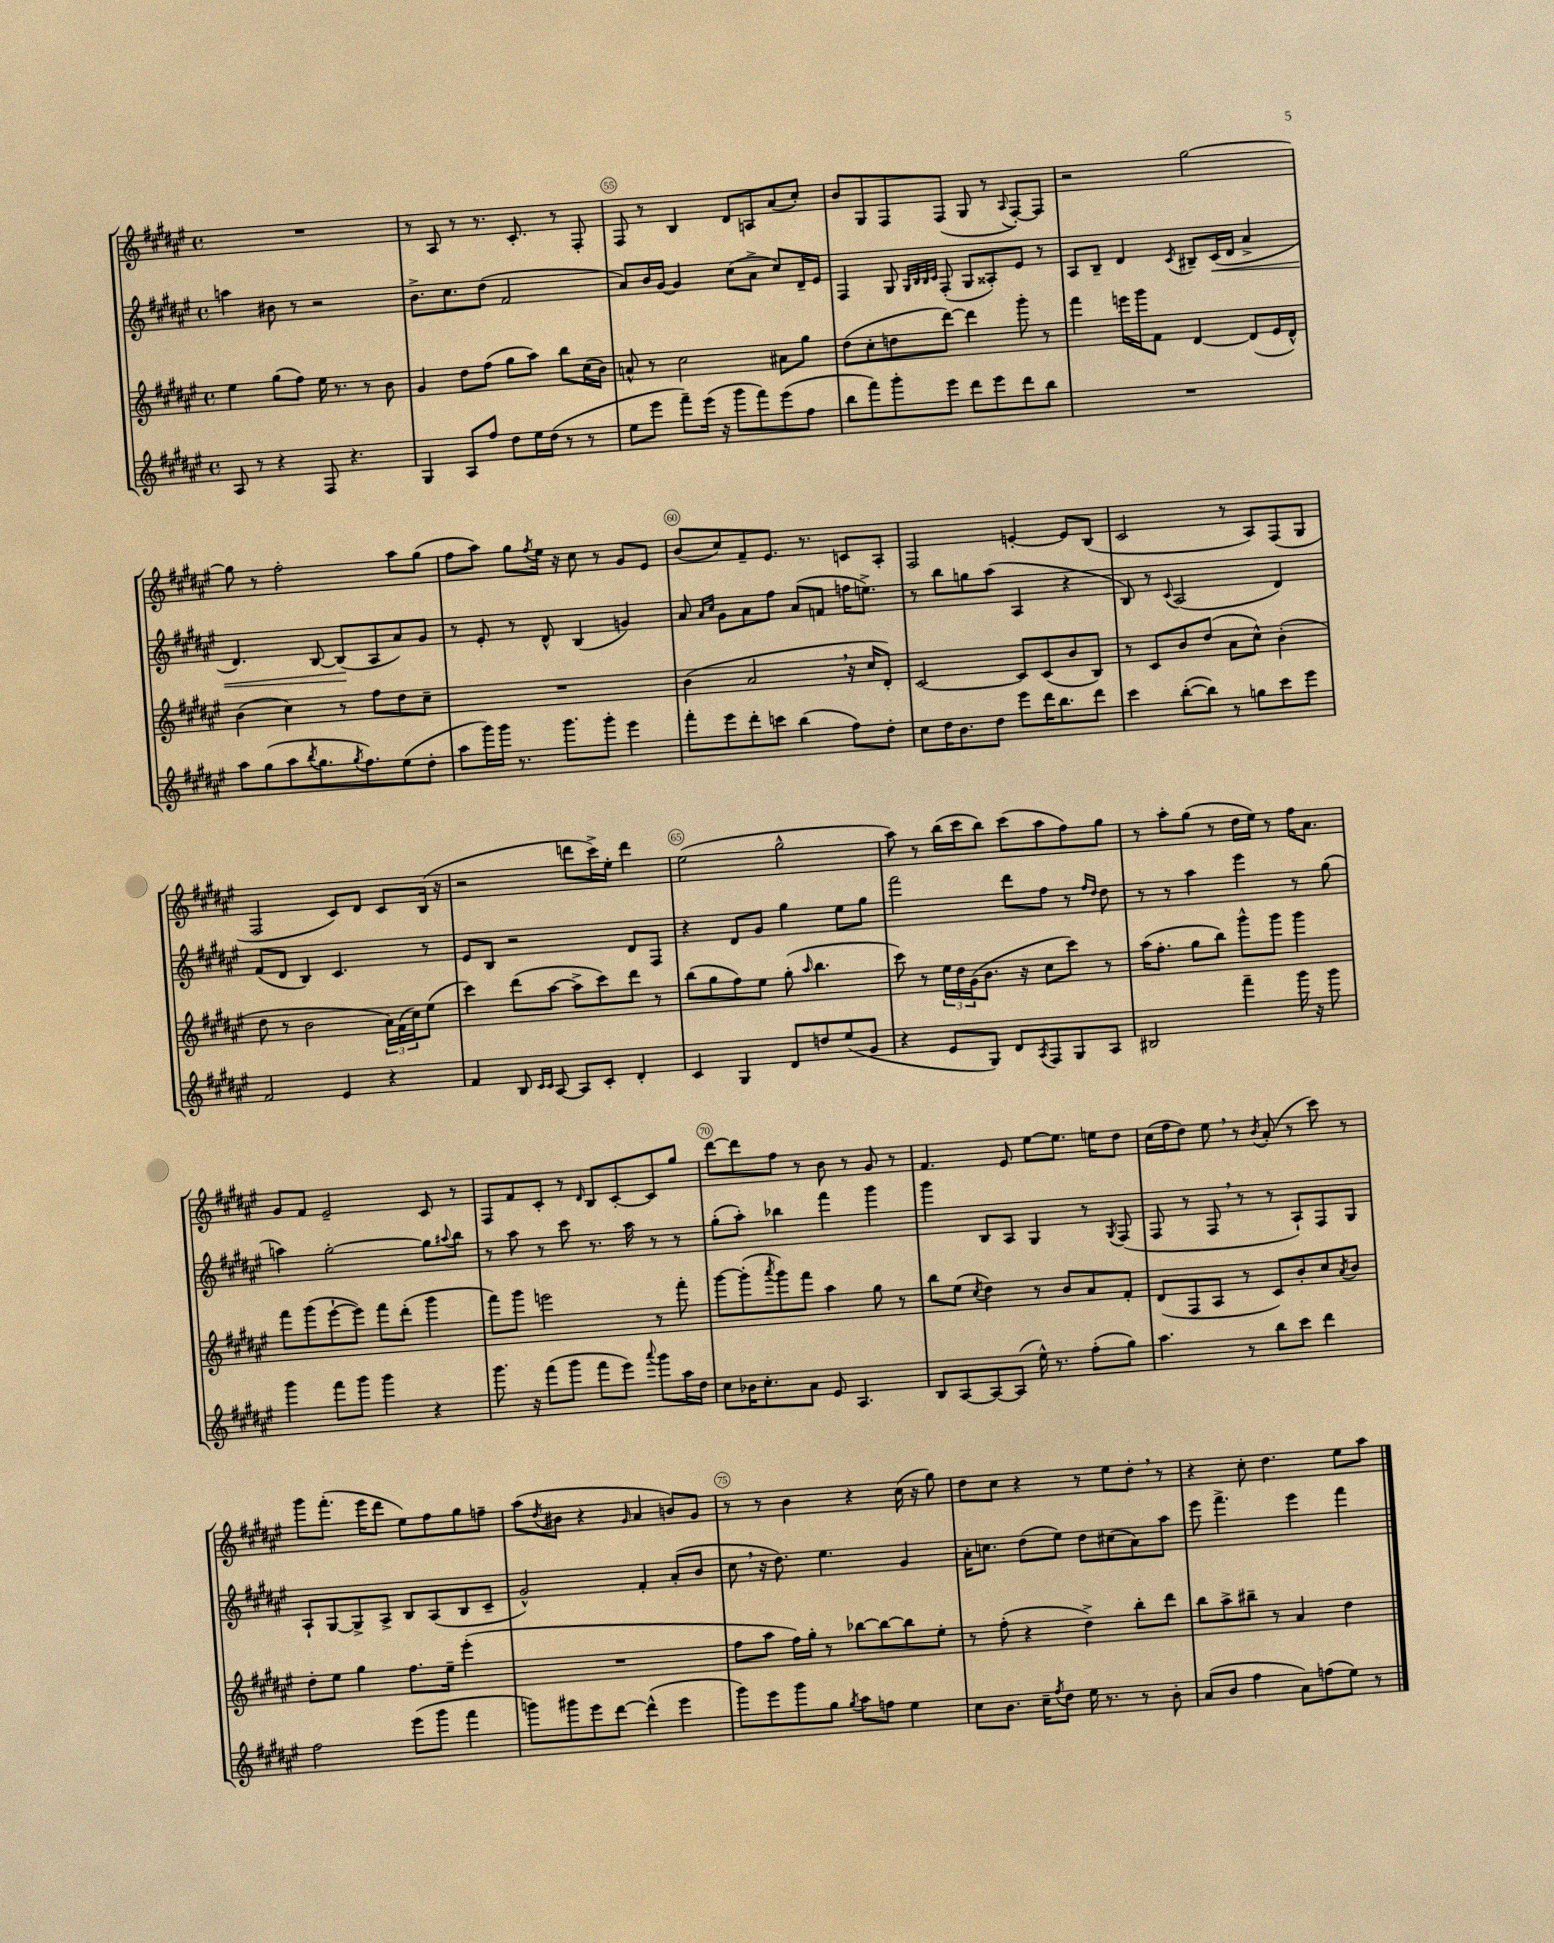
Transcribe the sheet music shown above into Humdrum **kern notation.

**kern	**kern	**kern	**kern
*staff4	*staff3	*staff2	*staff1
*clefG2	*clefG2	*clefG2	*clefG2
*k[f#c#g#d#a#e#]	*k[f#c#g#d#a#e#]	*k[f#c#g#d#a#e#]	*k[f#c#g#d#a#e#]
*M4/4	*M4/4	*M4/4	*M4/4
*met(c)	*met(c)	*met(c)	*met(c)
8A#/	4ee#\	4aa\	1r
8r	.	.	.
4r	(8gg#\L	8b#\	.
.	8ff#\J)	8r	.
8F#/	16ee#\	2r	.
.	8.r	.	.
4.r	.	.	.
.	8r	.	.
.	8b\	.	.
=	=	=	=
4G#/	4g#/	8.b^\L	8r
.	.	.	8A#/
.	.	8.cc#\	.
8A#/L	8dd#\L	.	8r
8ff#/J	(8ff#\J	(8dd#\J	8.r
8dd#\L	8gg#\L	2f#/	.
.	.	.	8.c#'/
16ee#\L	8aa#\J)	.	.
(16dd#\JJ	.	.	.
8r	8bb\L	.	8r
8r	(16cc#\L	.	8F#'/
.	16b\JJ)	.	.
=	=	=	=
8ee#\L	8a^^/	8a#/L)	8F#/
8eee#\J	8r	16b/L	8r
.	.	[16g#/JJ	.
8fff#~\L)	2cc#\	4g#/]	4B/
(16eee#\Jk	.	.	.
16r	.	.	.
8ggg#\L	.	(8cc#\L	8d#/L
8fff#\)	.	8a#^\J	8A/
(8eee#\	8a#\L	8cc#/L)	(8a#/
8ff#\J	8gg#\J	16d#~/L	8cc#'/J)
.	.	16e#/JJ	.
=	=	=	=
8bb\L	(8dd#\L	4F#/	8b/L
8fff#\)	8cc#'\	.	8G#/
8ggg#'\	8dd\	8G#/	8F#/
.	.	32qqG#/LLL	.
.	.	32qqB/	.
.	.	32qqB/	.
.	.	32qqc#/JJJ	.
8eee#\J	[8ddd#\J)	(8F#'/	(8F#/J
8ddd#\L	4ddd#\]	8G#/L	8G#/
8eee#\	.	8A##'/)	8r
.	.	.	8qqA#/
8ddd#\	8ggg#'\	8e#/J	[8F#'/L)
8bb\J	8r	8r	8F#/]J
=	=	=	=
1r	4fff#\	8A#/L	2r
.	.	8B~/J	.
.	16eee\LL	4d#/	.
.	16ggg#\J	.	.
.	8f#\J	.	.
.	.	8qc#/	.
.	[4d#/	8B#~/L	[2gg#\
.	.	(16c#/L	.
.	.	16d#/JJ	.
.	(8d#/]L	4a#^/	.
.	16e#/L	.	.
.	16d#^^/JJ)	.	.
=	=	=	=
8aa#\L	(4b\	4.d#/)	8gg#\]
(8gg#\	.	.	8r
8aa#\	4cc#\)	.	2ff#'\
8qbb/	.	.	.
8.gg#\	.	[8B/	.
.	8r	(8B/]L	.
8qgg#/	.	.	.
8.ff#\)	.	.	.
.	8ff#\L	8A#/	.
(8ee#\	8dd#\	8a#/)	8aa#\L
8dd#'\J	8cc#~\J	8g#/J	(8gg#\J
=	=	=	=
8aa#\L	1r	8r	8ff#\L
16ggg#\L)	.	8e#'/	8aa#\J)
16ggg#\JJ	.	.	.
8.r	.	8r	8gg#\L
.	.	.	8qff#/
.	.	8d#^^/	16ee#\Jk
8.ggg#\L	.	.	16r
.	.	(4B/	8cc#\
8ggg#'\J	.	.	8r
4eee#\	.	4g/)	8g#/L
.	.	.	8e#/J
=	=	=	=
8fff#'\L	(4b\	8a#/	(8b/L
.	.	16qqa#/LL	.
.	.	16qqcc#/JJ	.
8eee#\	.	8g#\L	8cc#/)
8ddd#'\	2a#/	8a#\	8f#~/
8ccc\J	.	8ff#\J	8.e#/J
(4bb\	.	(8a#/L	.
.	.	.	8.r
.	.	8f/J	.
8ff#\L)	16r	16ff\LK	8c/L
.	16cc#/LK	8.ee^\J)	.
8dd#'\J	8d#'/J)	.	8A#'/J
=	=	=	=
8cc#\L	[2c#/	8r	2F#/
16dd#\K	.	8bb\L	.
8.b\	.	.	.
.	.	8gg\	.
8dd#\J	.	(8aa#\J	.
8eee#\L	8c#/]L	4A#/	[4e'/
16ddd#\K	(8c#/	.	.
8.bb\	.	.	.
.	8b/	4r	8e/]L
8ddd#\J	8B/J)	.	(8B/J
=	=	=	=
4ccc#\	8r	8B/)	2c#/
.	8c#/L	8r	.
.	.	8qqc#/	.
([8bb'\L	8b/	(2A#/	.
8bb\]J)	(8dd#/J	.	.
8r	8a#\L	.	8r
8gg\L	8cc#^^\J)	.	8A#/L)
8ccc#\	(4b'\	4d#/)	(8F#/
8eee#\J	.	.	8G#/J
=	=	=	=
2f#/	8dd#\	(8f#/L	2F#/
.	8r	8d#/J	.
.	2b\	4B/)	.
4e#/	.	4.c#/	8c#/L)
.	.	.	8d#/J
4r	24a#\LL)	.	8c#/L
.	(24f#\	.	.
.	24cc#\J)	.	.
.	(8ee#\J	8r	(16B/Jk
.	.	.	16r
=	=	=	=
4f#/	4ccc#\)	8e#/L	2r
.	.	8B/J	.
8B/	(8ddd#\L	2r	.
16qqc#/LL	.	.	.
16qqc#/JJ	.	.	.
[8A#/	[8aa#\J	.	.
8A#/]L	8aa#^\]L	.	8ddd\L
8c#'/J	8ccc#\)	.	16ccc#^\L)
.	.	.	16ee#'\JJ
4d#'/	8ddd#\J	8d#/L	4ddd\
.	8r	8F#/J	.
=	=	=	=
4c#/	(8bb\L	4r	(2ee#\
.	8gg#\	.	.
4G#/	8ff#\)	8d#/L	.
.	8ee#\J	8g#/J	.
8d#/L	(8gg#'\	4gg#\	2gg#^^\
.	16qqaa#/	.	.
8dd/	4.bb\	.	.
(8ee#/	.	8ee#\L	.
8g#/J	.	8gg#\J	.
=	=	=	=
4r	8ccc#\)	2fff#\	8aa#\)
.	8r	.	8r
8e#/L	24ee#\LL	.	(16bb\LL
.	24dd#\	.	.
.	.	.	16ccc#\J
.	(24g#\J	.	.
8G#/J)	8.b\J	.	8bb\J)
8d#/L	.	8ddd#\L	(8ccc#\L
.	16r	.	.
8qA#/	.	.	.
8F#/	8cc#\L	8ff#\J	8aa#\
8G#/	8ccc#\J)	8r	8ff#\)
.	.	16qqff#/LL	.
.	.	16qqdd#/JJ	.
8A#/J	8r	8dd#\	8gg#\J
=	=	=	=
2B#/	(16aa#\LK	8r	8r
.	8.ff#'\J	.	.
.	.	8r	8aa#'\L
.	8gg#\L	4aa#\	(8gg#\J
.	8bb\J)	.	8r
4fff#~\	8ggg#^^\L	4eee#\	16dd#\LL
.	.	.	16ee#\JJ)
.	8ggg#\J	.	8r
16ggg#\	4ggg#\	8r	16ff#\LK
16r	.	.	8.a#\J
8ggg#\	.	(8gg#\	.
=	=	=	=
4ggg#\	8fff#\L	4aa\)	8g#/L
.	(8ggg#\	.	8f#/J
8fff#\L	[8eee#`\	[2gg#'\	2e#~/
8ggg#\J	8eee#\]J)	.	.
4ggg#\	8fff#\L	.	.
.	(8ddd#'\J	.	.
4r	4ggg#\	8gg#\]L	8c#/
.	.	8qqaa#/	.
.	.	8bb\J	8r
=	=	=	=
8.ggg#\	8fff#\L)	8r	8F#/L
.	8ggg#\J	8aa#\	8f#/
16r	.	.	.
(8fff#\L	2eee\	8r	8c#'/J
8ggg#\J	.	8ccc#\	8r
.	.	.	16qqd#/
8fff#\L	.	8.r	8B/L
8eee#\J)	.	.	[8c#'/
.	.	16aa#\	.
8qqaaa#/	.	.	.
8ggg#\L	8r	8r	8c#/]
16aa#\L	8fff#'\	8r	8gg#/J
16dd#\JJ	.	.	.
=	=	=	=
8cc#\L	[8ggg#\L	(8gg#'\L	[8ddd#\L
16b-\K	(8ggg#'\]	8aa#'\J)	8ddd#\]
8.cc#'\	.	.	.
.	8qaaa#/	.	.
.	8ggg#\)	4bb-\	8ff#\J
8a#\J	8fff#\J	.	8r
8e#/	4aa#\	4fff#\	8b\
4.A#/	.	.	8r
.	8gg#\	4ggg#\	8g#/
.	8r	.	8r
=	=	=	=
8B/L	8bb\L	4ggg#\	4.f#/
[8A#/	(8ee#\J	.	.
.	8qcc#/	.	.
8A#/_	4dd#\)	8B/L	.
(8A#/]J	.	8A#/J	8e#/
16ee#^^\)	8r	4G#/	[8ee#\L
8.r	.	.	.
.	8b/L	.	8.ee#\]J
(8ff#'\L	8a#/	8r	.
.	.	.	16ee\LK
.	.	8qG#/	.
8gg#\J)	8f#'/J	(8F#/	8dd#\J
=	=	=	=
4.aa#\	(8d#/L	8F#/	(16cc#\LL
.	.	.	16ff#\J
.	8F#/	8r	8dd#\J)
.	8A#/J	8F#/	8ee#\
8r	8r	8r	8r
.	.	.	8qb/
8bb\L	8c#/L)	8r	(8a#'/
8ccc#\J	8b'/	8A#`/L)	8r
4ddd#\	8cc#/	8F#/	8ccc#\)
.	8qa#/	.	.
.	8b/J	8G#/J	8r
=	=	=	=
2ff#\	8dd#'\L	8A#`/L	8ggg#\L
.	8ee#\J	[8G#/	(8.fff#'\J
.	4gg#\	8G#^/]	.
.	.	.	16eee#\LK
.	.	8A#^/J	8ddd#\J
(8eee#\L	8.ff#\L	8B/L	8ee#\L)
8ggg#\J	.	(8A#/	8ff#\
.	16ee#~\Jk	.	.
4fff#\	(4eee#'\	8B/	8gg#\
.	.	8c#~/J	8ff~\J
=	=	=	=
8ggg\L)	1r	2g#^^/)	(8aa#\L
.	.	.	8qdd#/
8ggg#\	.	.	8b#\J
8eee#\	.	.	4r
[8ddd#\J	.	.	.
.	.	.	16qqg#/
(4ddd#^^\]	.	4f#'/	4a#/
4eee#\	.	(8a#'/L	8b/L)
.	.	8b/J	8g#/J
=	=	=	=
8ggg#\L)	8ff#\L	8cc#\	8r
8eee#\	8aa#\J	16r	8r
.	.	8.dd#\)	.
8ggg#\	16ff#\LL)	.	4b\
.	16gg#'\JJ	.	.
8gg#\J	8r	4.ee#\	.
8qgg#/	.	.	.
8aa#\L	[8bb-\L	.	4r
8ff\J	8bb-\_	.	.
4ee#\	8bb-\]	4g#/	(16cc#\
.	.	.	16r
.	8ee#'\J	.	8gg#\)
=	=	=	=
8cc#\L	8r	16a#'\LK	8dd#\L
.	.	8.cc\J	.
8.b\J	(8ff#'\	.	8cc#\J
.	4r	(8dd#\L	4r
16cc#~\LK	.	.	.
8qff#/	.	.	.
8dd#\J	.	8ee#\J)	.
16ee#\	4dd#^\)	8dd#\L	8r
8.r	.	.	.
.	.	(8cc#\	8ee#\L
8r	8bb'\L	8a#\)	8dd#'\J
8b'\	8ddd#\J	8aa#\J	8r
=	=	=	=
(8a#/L	8bb\L	8eee#\	4r
8b/J	8aa#^\	4.fff#^\	.
4ff#\	8bb#~\J	.	8cc#'\
.	8r	.	4.dd#\
8a#\L)	4a#/	4eee#\	.
(8ff\	.	.	.
8ee#\J)	4dd#\	4fff#\	8ee#\L
8r	.	.	8aa#\J
==	==	==	==
*-	*-	*-	*-
